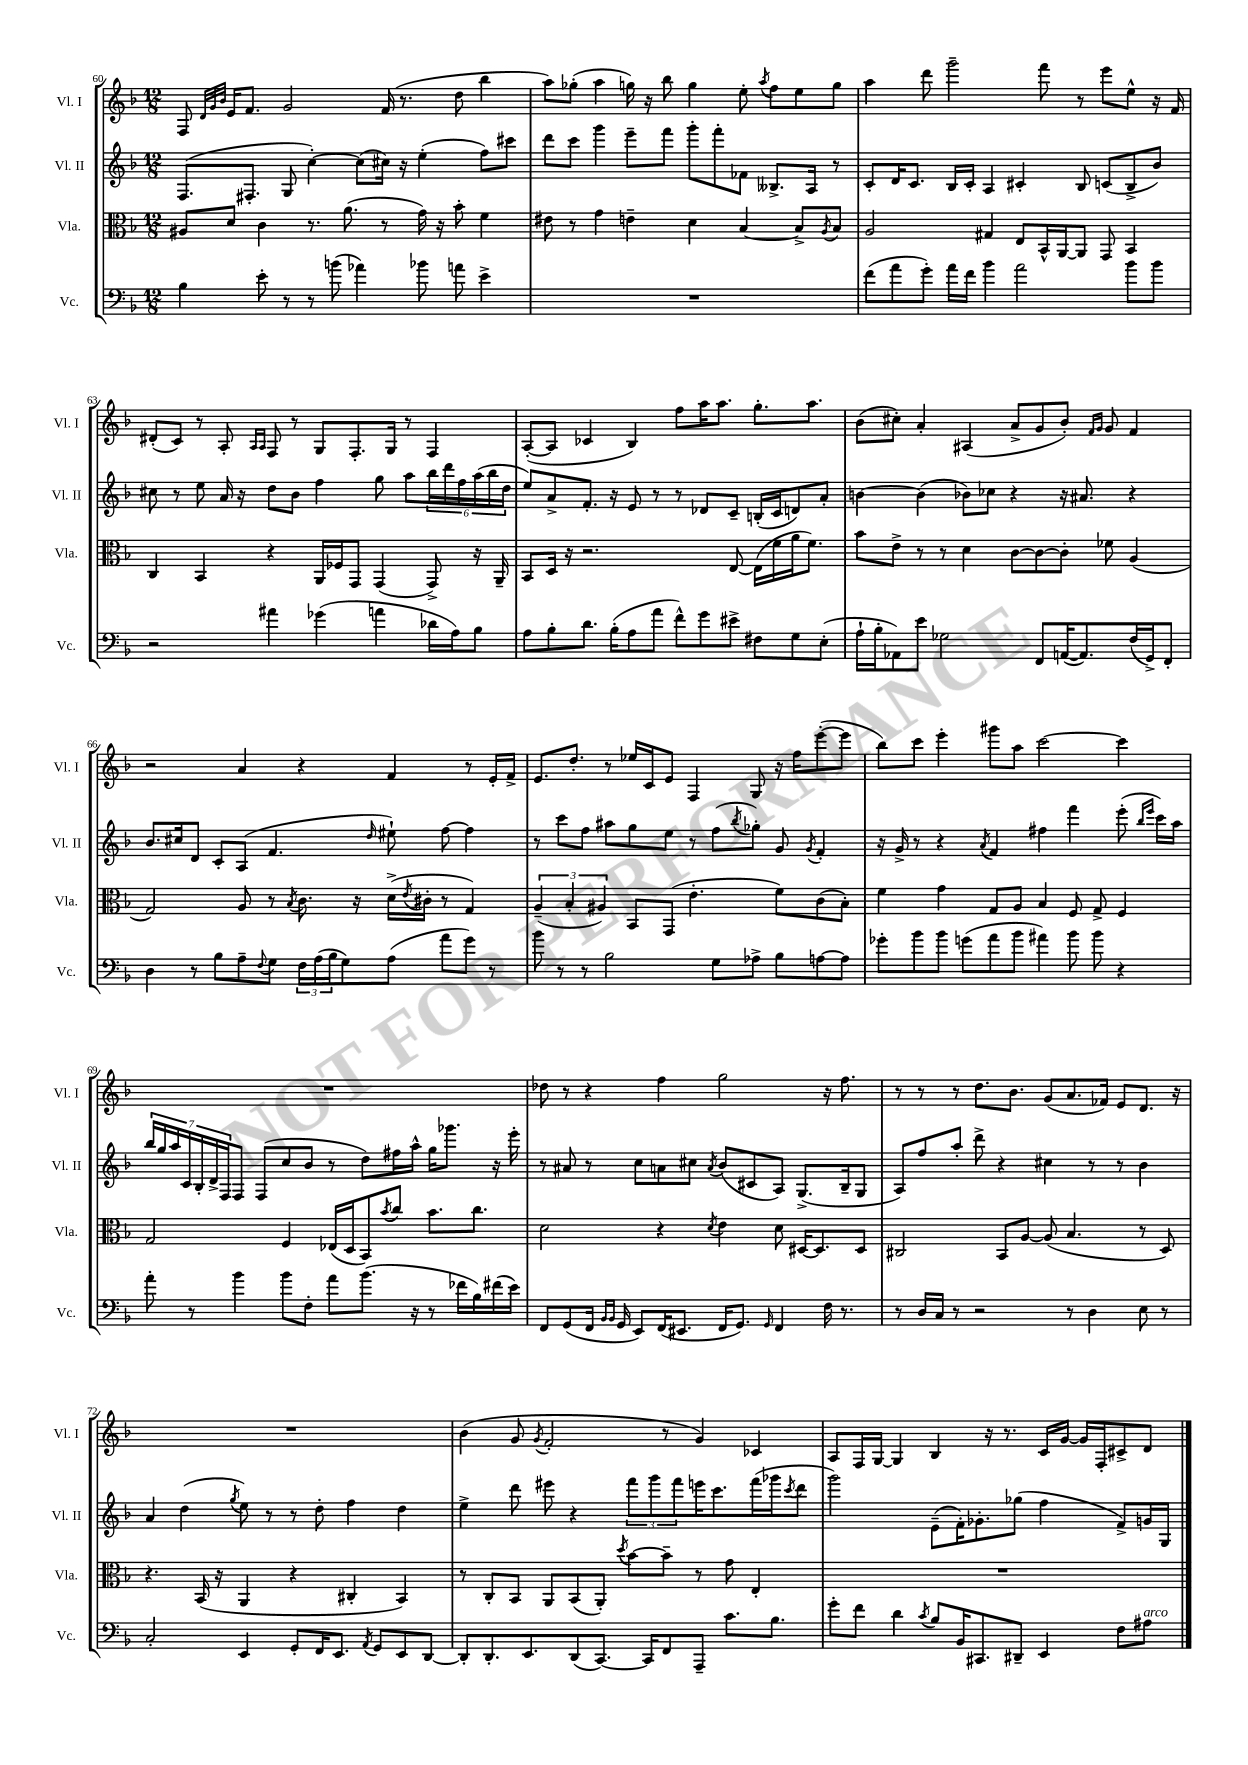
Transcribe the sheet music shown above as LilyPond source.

<<
\new StaffGroup <<
\new Staff = "s0" \with { instrumentName = "Vl. I" shortInstrumentName = "Vl. I" } {
    \clef treble \key f \major \numericTimeSignature \time 12/8
    f8 \grace { d'32 g'32 bes'32 } e'16 f'8. g'2 f'16( r8. d''8 bes''4 |
    a''8) ges''8-.( a''4 g''16) r16 bes''8 g''4 e''8-. \acciaccatura { a''8 } f''8 e''8 g''8 |
    a''4 d'''8 g'''2-- f'''8 r8 e'''8 e''8-^ r16 f'16 |
    dis'8-.( c'8) r8 a8-. \grace { a16 a16 } f8 r8 g8 f8.-. g16 r8 f4 |
    a8~-.( a8 ces'4 bes4) f''8 a''16 a''8. g''8.-. a''8. |
    bes'8( cis''8-.) a'4-. ais4( a'8-> g'8 bes'8-.) \grace { f'16 g'16 } g'8 f'4 |
    r2 a'4 r4 f'4 r8 e'16-. f'16-> |
    e'8. d''8.-. r8 ees''16 c'16 e'8 f4 g8 r16 f''16 e'''8~-.( e'''8 |
    bes''8) c'''8 e'''4-. gis'''8 a''8 c'''2~ c'''4 |
    R1. |
    des''8 r8 r4 f''4 g''2 r16 f''8. |
    r8 r8 r8 d''8. bes'8. g'8( a'8. fes'16) e'8 d'8. r16 |
    R1. |
    bes'4( g'8 \acciaccatura { g'8 } f'2-. r8 g'4) ces'4 |
    a8 f16 g16~ g4 bes4 r16 r8. c'16 g'16~ g'16 f16-. cis'8-> d'8 \bar "|." |
}
\new Staff = "s1" \with { instrumentName = "Vl. II" shortInstrumentName = "Vl. II" } {
    \clef treble \key f \major \numericTimeSignature \time 12/8
    f8.( fis8.-. g8 c''4~-.) c''8( cis''16) r16 e''4-.( f''8) cis'''8 |
    d'''8 c'''8 g'''4 e'''8-- f'''8 g'''8-. f'''8-. fes'8 beses8.-> a16 r8 |
    c'8-. d'16 c'8. bes16 c'16-. a4 cis'4-. bes8 c'8( bes8-> bes'8) |
    cis''8 r8 e''8 a'16 r16 d''8 bes'8 f''4 g''8 a''8 \tuplet 6/4 { bes''16 d'''16 f''16 a''16( bes''16 d''16 } |
    e''8) a'8-> f'8.-. r16 e'8 r8 r8 des'8 c'8-- b16-.( c'16 d'8) a'8-. |
    b'4~ b'4( bes'8) ces''8 r4 r16 ais'8. r4 |
    bes'8. cis''16 d'8 c'8-. a8( f'4. \grace { d''16 } eis''8-!) f''8~ f''4 |
    r8 c'''8 f''8 ais''8 g''8 e''8 r8 f''8( \acciaccatura { bes''8 } ges''8-.) g'8 \acciaccatura { g'8 } f'4-. |
    r16 g'16-> r8 r4 \acciaccatura { a'8 } f'4 fis''4 f'''4 e'''8-.( \grace { bes''16 e'''16 } c'''16) a''16 |
    \tuplet 7/4 { bes''16 g''16 a''16 c'16 bes16-. d'16-> f16 } f8 f8( c''8 bes'8 r8 d''8) fis''16 a''16-^ g''16 ges'''8. r16 e'''16-. |
    r8 ais'8 r8 c''8 a'8 cis''8 \acciaccatura { a'8 } bes'8( cis'8 a8) g8.->( bes16-- g8 |
    a8) f''8 a''8-. d'''8-> r4 cis''4 r8 r8 bes'4 |
    a'4 d''4( \acciaccatura { g''8 } e''8) r8 r8 d''8-. f''4 d''4 |
    e''4-> d'''8 eis'''8 r4 \tuplet 3/2 { f'''8 g'''8 f'''8 } e'''16 c'''8. f'''16( ges'''16 \acciaccatura { c'''8 } d'''8 |
    g'''2) e'8--( f'16-.) ges'8.-. ges''8( f''4 f'8->) g'16 g16 \bar "|." |
}
\new Staff = "s2" \with { instrumentName = "Vla." shortInstrumentName = "Vla." } {
    \clef alto \key f \major \numericTimeSignature \time 12/8
    ais8 d'8 c'4 r8. a'8.( r8 g'16) r16 bes'8-. f'4 |
    eis'8 r8 g'4 e'4-- d'4 bes4~ bes8-> \acciaccatura { a8 } bes8 |
    a2 gis4 e8 bes,16-^ a,16~ a,8 g,8 bes,4 |
    c4 bes,4 r4 a,16 fes16 g,8 g,4( g,8->) r16 a,16-- |
    bes,8 d16 r16 r2. e8~ e16( f'16 a'16 f'8.) |
    bes'8 e'8-> r8 r8 d'4 c'8~ c'8~ c'8-. fes'8 a4( |
    g2) a8 r8 \acciaccatura { bes8 } c'8. r16 d'16->( \acciaccatura { e'8 } cis'16-. r8 g4) |
    \tuplet 3/2 { a4--( bes4-. ais4) } bes,8 g,8( e'4.-. f'8) c'8( bes8-.) |
    f'4 g'4 g8 a8 bes4 f8 g8-> f4 |
    g2 f4 ees16( d16 bes,8) \acciaccatura { bes'8 } c''8 bes'8. c''8. |
    d'2 r4 \acciaccatura { d'8 } e'4 d'8 dis16~ dis8. dis8 |
    cis2 bes,8 a8~ a8( bes4. r8 d8) |
    r4. bes,16( r16 a,4 r4 cis4-. bes,4) |
    r8 c8-. bes,8 a,8 bes,8( a,8-.) \acciaccatura { d''8 } bes'8~ bes'8-- r8 g'8 e4-. |
    R1. \bar "|." |
}
\new Staff = "s3" \with { instrumentName = "Vc." shortInstrumentName = "Vc." } {
    \clef bass \key f \major \numericTimeSignature \time 12/8
    bes4 e'8-. r8 r8 b'8( aes'4) bes'8 a'8 e'4-> |
    R1. |
    f'8( a'8 g'8-.) a'16 f'16 bes'4 a'2 bes'8 bes'8 |
    r2 ais'4 ges'4( a'4 des'16 a16) bes8 |
    a8 bes8-. d'8. bes16-.( a8 a'8 f'8-^) g'8 eis'8-> fis8 g8 e8-.( |
    a16-! bes16-. aes,8) e'8 ges2 f,8 a,16~( a,8.) f16( g,16->) f,8-. |
    d4 r8 bes8 a8-- \appoggiatura { f8 } g8 \tuplet 3/2 { f16 a16( bes16 } g8) a8( a'8 g'8) r8 |
    bes'8 r8 r8 bes2 g8 aes8-> bes8 a8~ a8 |
    ges'8-. bes'8 bes'8 g'8( a'8 bes'8 ais'4) bes'8 bes'8 r4 |
    a'8-. r8 bes'4 bes'8 f8-. a'8 bes'8.( r16 r8 fes'16 bes16) fis'16( e'16) |
    f,8 g,8( f,16 \grace { bes,16 bes,16 } g,16 e,8) f,16( eis,8. f,16 g,8.) \grace { g,16 } f,4 f16 r8. |
    r8 d16 c16 r8 r2 r8 d4 e8 r8 |
    c2-. e,4 g,8-. f,16 e,8. \acciaccatura { a,8 } g,8 e,8 d,8~ |
    d,8-. d,8.-. e,8. d,8( c,8.~) c,16 f,8 a,,8-- c'8. bes8. |
    g'8-. f'8 d'4 \acciaccatura { c'8 } bes8 bes,16 cis,8. dis,8-- e,4 f8 ais8^\markup { \italic "arco" } \bar "|." |
}
>>
>>
\layout { \context { \Score currentBarNumber = #60 } }
